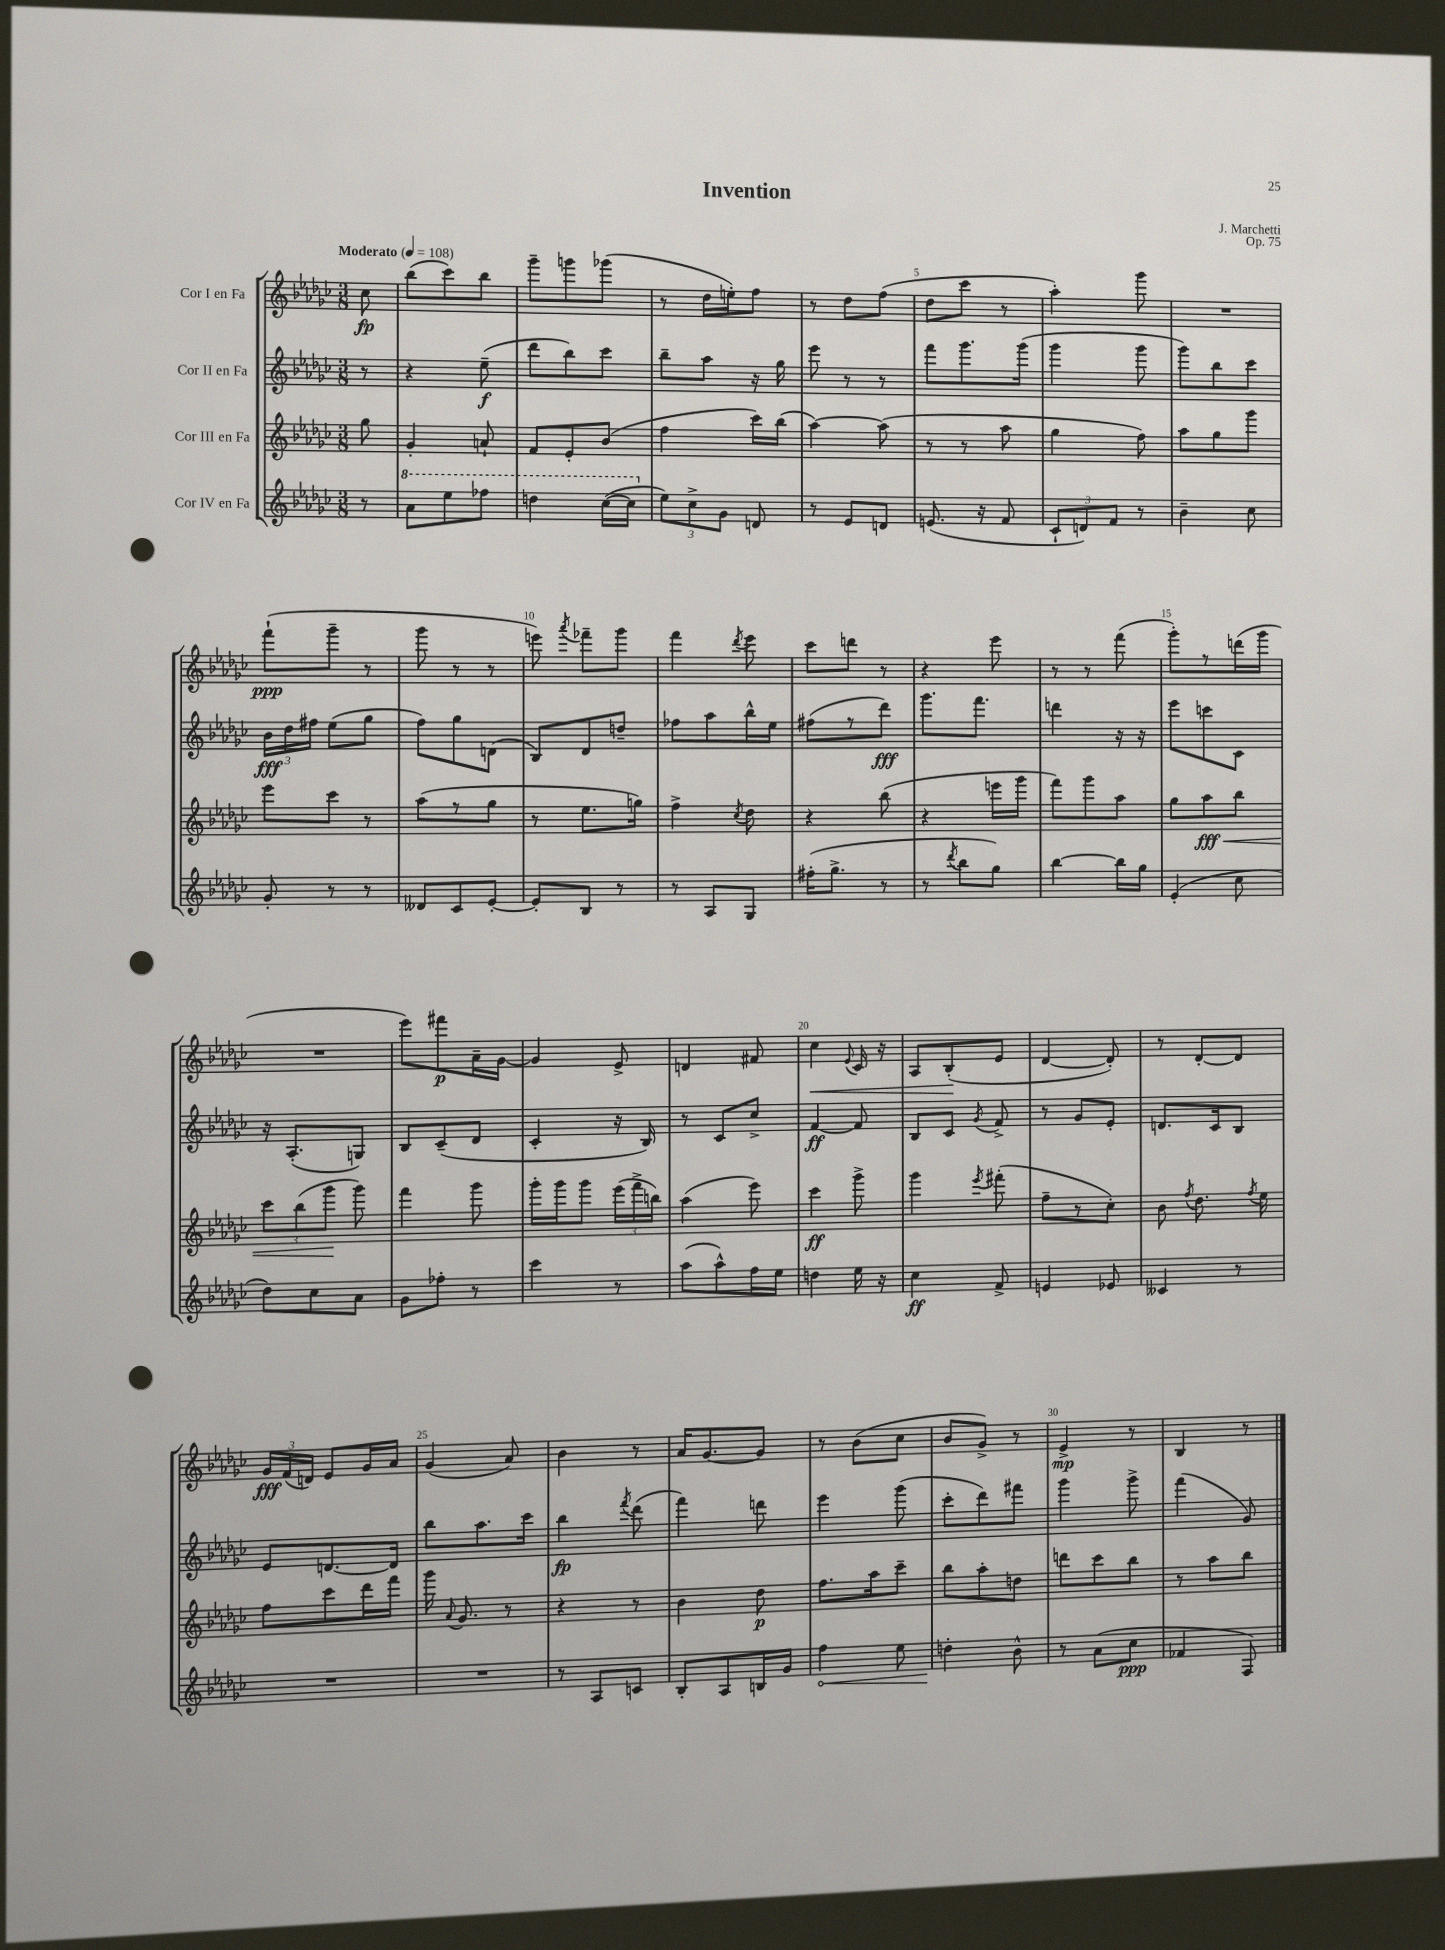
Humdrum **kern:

**kern	**kern	**kern	**kern
*staff4	*staff3	*staff2	*staff1
*clefG2	*clefG2	*clefG2	*clefG2
*k[b-e-a-d-g-c-]	*k[b-e-a-d-g-c-]	*k[b-e-a-d-g-c-]	*k[b-e-a-d-g-c-]
*M3/8	*M3/8	*M3/8	*M3/8
*MM108	*MM108	*MM108	*MM108
8r	8gg-\	8r	8cc-\
=	=	=	=
8aa-\L	4g-'/	4r	(8bb-\L
8eee-\	.	.	8ccc-\)
8fff-\J	8a`/	(8ee-~\	8bb-\J
=	=	=	=
4ddd\	8f/L	8ddd-\L	8ggg-~\L
.	8e-'/	8bb-\)	8ggg\
([16ccc-\LL	(8b-/J	8ccc-\J	(8ggg-\J
16ccc-\]JJ	.	.	.
=	=	=	=
12ee-\L)	4ff\	8bb-~\L	8r
12cc-^\	.	.	.
.	.	8aa-\J	16dd-\LL
12g-\J	.	.	.
.	.	.	16ee'\J)
8d/	16ccc-\LL)	16r	8ff\J
.	(16bb-\JJ	16gg-\	.
=	=	=	=
8r	[4aa-\)	8eee-\	8r
8e-/L	.	8r	8dd-\L
8d/J	(8aa-\]	8r	(8ff\J
=	=	=	=
(8.e/	8r	8fff\L	8dd-\L
.	8r	8.ggg-\	8ccc-\J
16r	.	.	.
8f/	8aa-\	.	8r
.	.	(16ggg-\Jk	.
=	=	=	=
12c-`/L	4gg-\	4ggg-\	4aa-'\)
12d/)	.	.	.
12f/J	.	.	.
8r	8ff\)	8ggg-\	8ggg-\
=	=	=	=
4b-~\	8aa-\L	8ggg-\L)	4.r
.	8gg-\	8bb-\	.
8cc-\	8ggg-\J	8ccc-\J	.
=	=	=	=
8g-'/	8eee-\L	24b-\LL	(8fff`\L
.	.	24dd-\	.
.	.	24ff#\JJ	.
8r	8ccc-\J	(8ee-\L	8ggg-~\J
8r	8r	8gg-\J	8r
=	=	=	=
8d--/L	(8aa-\L	8ff\L)	8ggg-\
8c-/	8r	8gg-\	8r
[8e-'/J	8gg-\J	(8d\J	8r
=	=	=	=
8e-'/]L	8r	8B-/L)	8eee\)
.	.	.	8qaaa-/
8B-/J	8.ee-\L	8d-/	8fff-~\L
8r	.	8dd~/J	8ggg-\J
.	16gg\Jk)	.	.
=	=	=	=
8r	4ff^\	8ff-\L	4fff\
8A-/L	.	8aa-\	.
.	8qcc-/	.	8qddd-/
8G-/J	8dd-\	16bb-^^\L	8eee-\
.	.	16ee-\JJ	.
=	=	=	=
(16ff#'\LK	4r	(8ff#\L	8ccc-\L
8.gg-^\J	.	.	.
.	.	8r	8ddd\J
8r	(8bb-\	8ddd-\J)	8r
=	=	=	=
8r	4r	8.ggg-\L	4r
8qddd-/	.	.	.
8bb-\L	.	.	.
.	.	8.fff\J	.
8gg-\J)	16eee\LL	.	8eee-\
.	16ggg-\JJ	.	.
=	=	=	=
[4bb-\	8fff\L)	4ddd\	8r
.	8ggg-\	.	8r
16bb-\]LL	8aa-\J	16r	(8fff\
16gg-\JJ	.	16r	.
=	=	=	=
(4e-'/	8gg-\L	8eee-\L	8ggg-'\L)
.	8aa-\	8ccc\	8r
8cc-\	8bb-\J	8c-\J	(16ddd\L
.	.	.	16ggg-\JJ
=	=	=	=
8dd-\L)	12ccc-\L	16r	4.r
.	.	(8.A-'/L	.
.	(12bb-\	.	.
8cc-\	.	.	.
.	12ggg-\J	.	.
8a-\J	8ggg-\)	8G/J)	.
=	=	=	=
8g-\L	4fff\	8B-/L	8eee-\L)
8ff-'\J	.	(8c-~/	8fff#\
8r	8ggg-\	8d-/J	16a-~\L
.	.	.	[16g-\JJ
=	=	=	=
4ccc-\	16ggg-'\LL	4c-'/	4g-/]
.	16ggg-\J	.	.
.	8ggg-\J	.	.
8r	(24eee-\LL	16r	8e-^/
.	24fff^\	.	.
.	.	16B-/)	.
.	24bb\JJ)	.	.
=	=	=	=
(8aa-\L	(4aa-\	8r	4d/
8aa-^^\)	.	8c-/L	.
16ff\L	8eee-\)	8cc-^/J	8f#/
16ee-\JJ	.	.	.
=	=	=	=
4dd\	4ccc-\	[4f/	4cc-\
.	.	.	8qqe-/
16ee-\	8ggg-^\	8f/]	16c-/
16r	.	.	16r
=	=	=	=
4cc-\	4ggg-\	8B-/L	8A-/L
.	.	8c-/J	(8B-'/
.	8qeee-/	8qg-/	.
8f^/	(8fff#'\	8f^/	8e-/J
=	=	=	=
4e/	8ff~\L	8r	[4d-/
.	8r	8g-/L	.
8e-/	8cc-'\J)	8e-'/J	8d-'/])
=	=	=	=
4c--/	8b-\	8.d/L	8r
.	8qff/	.	.
.	8.dd-\	.	[8d-'/L
.	.	16c-/k	.
8r	.	8B-/J	8d-/]J
.	8qff/	.	.
.	16ee-\	.	.
=	=	=	=
4.r	8ff\L	8e-/L	24g-/LL
.	.	.	(24f/
.	.	.	24d/JJ)
.	8ccc-\	[8.d/	8e-/L
.	16ddd-\L	.	16g-/L
.	16fff\JJ	16d/]Jk	16a-/JJ
=	=	=	=
4.r	16ggg-\	8bb-\L	(4g-/
.	8qqa-/	.	.
.	8.g-/	.	.
.	.	8.aa-\	.
.	8r	.	8a-/)
.	.	16ccc-\Jk	.
=	=	=	=
8r	4r	4bb-\	4b-\
8A-/L	.	.	.
.	.	8qfff/	.
8c/J	8r	(8ddd-\	8r
=	=	=	=
8B-'/L	4b-\	4fff\)	16a-/LK
.	.	.	[8.g-/
8A-/	.	.	.
16B/L	8dd-\	8ddd\	8g-/]J
16g-/JJ	.	.	.
=	=	=	=
4ff\	8.ff\L	4eee-\	8r
.	.	.	(8b-\L
.	16aa-\k	.	.
8ee-\	8ccc-~\J	(8ggg-\	8cc-\J
=	=	=	=
4dd'\	8bb-\L	8ccc-'\L	8b-/L
.	8aa-'\	8ddd-\)	8g-^/J)
8b-^^\	8dd\J	8fff#\J	8r
=	=	=	=
8r	8ddd\L	4ggg-\	4e-^/
(8a-\L	8ccc-\	.	.
8cc-\J	8bb-\J	8ggg-^\	8r
=	=	=	=
4f-/	8r	(4fff\	4B-/
.	8aa-\L	.	.
8F/)	8bb-\J	8g-/)	8r
==	==	==	==
*-	*-	*-	*-
